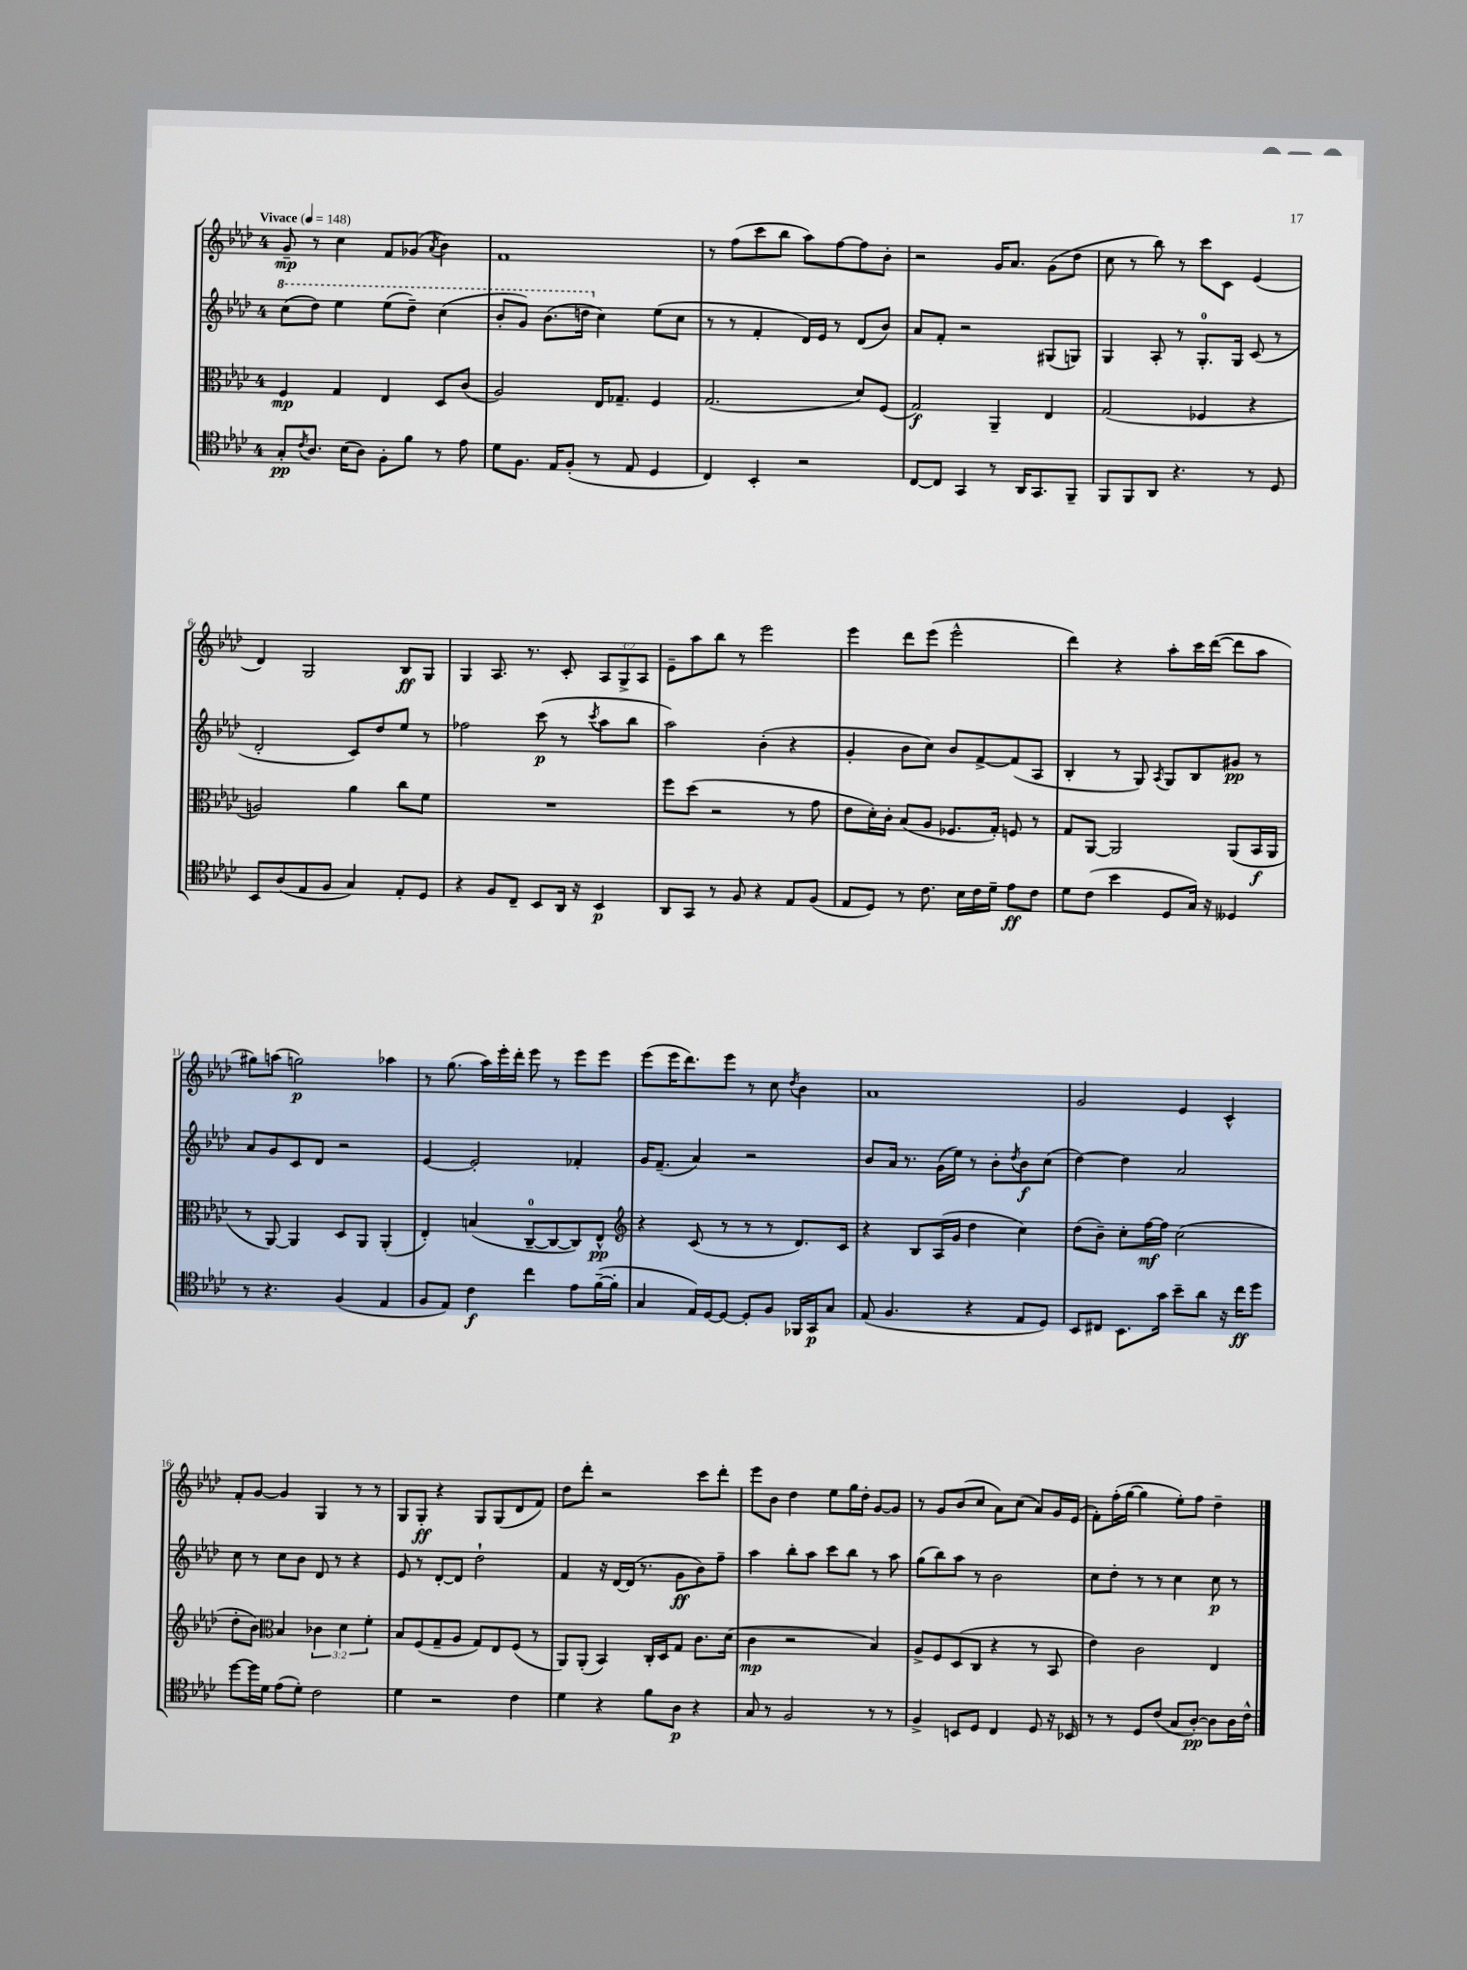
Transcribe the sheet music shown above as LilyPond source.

<<
\new StaffGroup <<
\new Staff = "s0" {
    \clef treble \key aes \major \once \override Staff.TimeSignature.style = #'single-digit \time 4/4 \override Staff.TupletNumber.text = #tuplet-number::calc-fraction-text \tempo "Vivace" 4 = 148
    g'8--\mp r8 c''4 f'8 ges'8( \acciaccatura { aes'8 } bes'4) |
    f'1 |
    r8 f''8( c'''8 bes''8 aes''8) f''8~ f''8 bes'8-. |
    r2 g'16 aes'8. g'8( des''8 |
    c''8 r8 bes''8) r8 c'''8 c'8 ees'4( |
    des'4) g2 bes8\ff g8 |
    g4 aes8. r8. c'8-. \tuplet 3/2 { aes8 g8-> aes8 } |
    ees'8-- aes''8 bes''8 r8 ees'''2 |
    ees'''4 des'''8 ees'''8( ees'''2-^ |
    des'''4) r4 aes''8-. c'''16 des'''16~( des'''8 aes''8 |
    gis''8) a''8( g''2\p) aes''4 |
    r8 g''8.( aes''16) ees'''16-. des'''16-. ees'''8 r8 ees'''8 ees'''8 |
    ees'''8( ees'''16 des'''8.) ees'''8 r8 c''8 \acciaccatura { des''8 } bes'4 |
    aes'1 |
    g'2 ees'4 c'4-^ |
    f'8-. g'8~ g'4 g4 r8 r8 |
    g8 g8-.\ff r4 g8 g8( des'8 f'8) |
    des''8 des'''8-. r2 c'''8 des'''8-. |
    ees'''8 bes'8 des''4 ees''8 g''16 des''16-. g'8~ g'8 |
    r8 g'8 bes'8( c''8 aes'8) c''8( aes'8) g'16 ees'16( |
    f'8-.) f''16-.( g''16~ g''4 ees''8-.) f''8 des''4-- \bar "|." |
}
\new Staff = "s1" {
    \clef treble \key aes \major \once \override Staff.TimeSignature.style = #'single-digit \time 4/4
    \ottava #1 c'''8( des'''8) ees'''4 ees'''8( des'''8--) c'''4( |
    bes''8-. g''8) bes''8.( d'''16 \ottava #0 c''4) ees''8( c''8 |
    r8 r8 f'4-. des'16) ees'16 r8 des'8( bes'8) |
    aes'8 f'8-. r2 gis8( g8) |
    g4 aes8-. r8 g8.-0-. g16 c'8( r8 |
    des'2-. c'8) des''8 ees''8 r8 |
    fes''2 c'''8\p( r8 \acciaccatura { c'''8 } aes''8 bes''8 |
    aes''2) bes'4-.( r4 |
    g'4-. bes'8 c''8) bes'8 f'8~-> f'8( aes8 |
    bes4-. r8 g8) \acciaccatura { aes8 } g8 bes8 gis'8\pp r8 |
    aes'8 g'8 c'8 des'8 r2 |
    ees'4~ ees'2-. fes'4-. |
    g'16 f'8.--( aes'4) r2 |
    bes'8 aes'16 r8. g'16( ees''16) r8 bes'8-. \acciaccatura { des''8 } bes'8\f c''8( |
    des''4~) des''4 aes'2 |
    c''8 r8 c''8 bes'8 des'8 r8 r4 |
    ees'8 r8 des'8~-. des'8 des''2-! |
    f'4 r16 des'16~ des'16( r8. g'8\ff bes'8) f''8-- |
    aes''4 bes''8-. aes''8 c'''8 bes''8 r8 aes''8 |
    g''8( bes''8) aes''8 r8 bes'2 |
    c''8 des''8-. r8 r8 c''4 c''8\p r8 \bar "|." |
}
\new Staff = "s2" {
    \clef alto \key aes \major \once \override Staff.TimeSignature.style = #'single-digit \time 4/4 \override Staff.TupletNumber.text = #tuplet-number::calc-fraction-text
    f4\mp g4 ees4 des8 c'8( |
    aes2) ees16 ges8.-- f4 |
    g2.( des'8) f8( |
    g2\f) aes,4-- ees4 |
    g2( fes4 r4 |
    a2) aes'4 c''8 f'8 |
    R1 |
    f''8 des''8( r2 r8 g'8 |
    ees'8 des'16-.) c'16-. bes8( aes8 fes8. g16-.) f8 r8 |
    g8 aes,8~ aes,2 aes,8( bes,16\f aes,16 |
    r8 aes,8~) aes,4 des8 aes,8 aes,4-.( |
    ees4-.) b4( c8-0~-- c8~ c8) ees8-^\pp |
    \clef treble r4 c'8( r8 r8 r8 des'8.) c'16 |
    r4 bes8 aes16( g'16 des''4 c''4) |
    des''8( bes'8--) c''8-. f''16~\mf f''16 c''2( |
    des''8-. bes'8) \clef alto bes4 \tuplet 3/2 { ces'4 des'4 f'4-. } |
    bes8 f8( g8-- aes8 g8) ees8 f8( r8 |
    aes,8) aes,8-.( bes,4) c16-. des16 g8 c'8. des'16( |
    c'4\mp r2 bes4) |
    aes8-> f8 des8( c8 r4 r8 bes,8 |
    ees'4) c'2 ees4 \bar "|." |
}
\new Staff = "s3" {
    \clef tenor \key aes \major \once \override Staff.TimeSignature.style = #'single-digit \time 4/4
    g8-.\pp \acciaccatura { c'8 } aes8. bes16( aes8) f8-. f'8 r8 ees'8 |
    des'8 f8. ees16 f8-.( r8 ees8 des4 |
    c4) bes,4-. r2 |
    c8~ c8 g,4 r8 aes,16 g,8. f,8-- |
    f,8 f,8 aes,8 r4. r8 des8 |
    bes,8 aes8( ees8 f8 g4) ees8-. des8 |
    r4 f8 c8-- bes,8 aes,16 r16 bes,4\p |
    aes,8 g,8 r8 f8 r4 ees8 f8( |
    ees8 des8) r8 c'8. bes16 c'16 des'16-- ees'8\ff c'8 |
    des'8 c'8( bes'4 des8 g16) r16 deses4 |
    r8 r4. f4( ees4 |
    f8 ees8) c'4\f c''4 ees'8 f'16~--( f'16-. |
    g4 ees16) des16~ des8~ des8-. f8 fes,16 g,16\p g8 |
    ees8( f4. r4 ees8 des8) |
    bes,8 cis8 bes,8. g'16 bes'8-- aes'8 r16 c''16\ff des''8 |
    des''8~ des''16 des'16 ees'8( des'8-.) c'2 |
    des'4 r2 c'4 |
    des'4 r4 f'8 aes8\p r4 |
    g8 r8 f2 r8 r8 |
    f4-> b,8 des8 c4 des8 r16 bes,16 |
    r8 r8 des8 c'8( g8 aes8~-.\pp) aes8 aes16 c'16-^ \bar "|." |
}
>>
>>
